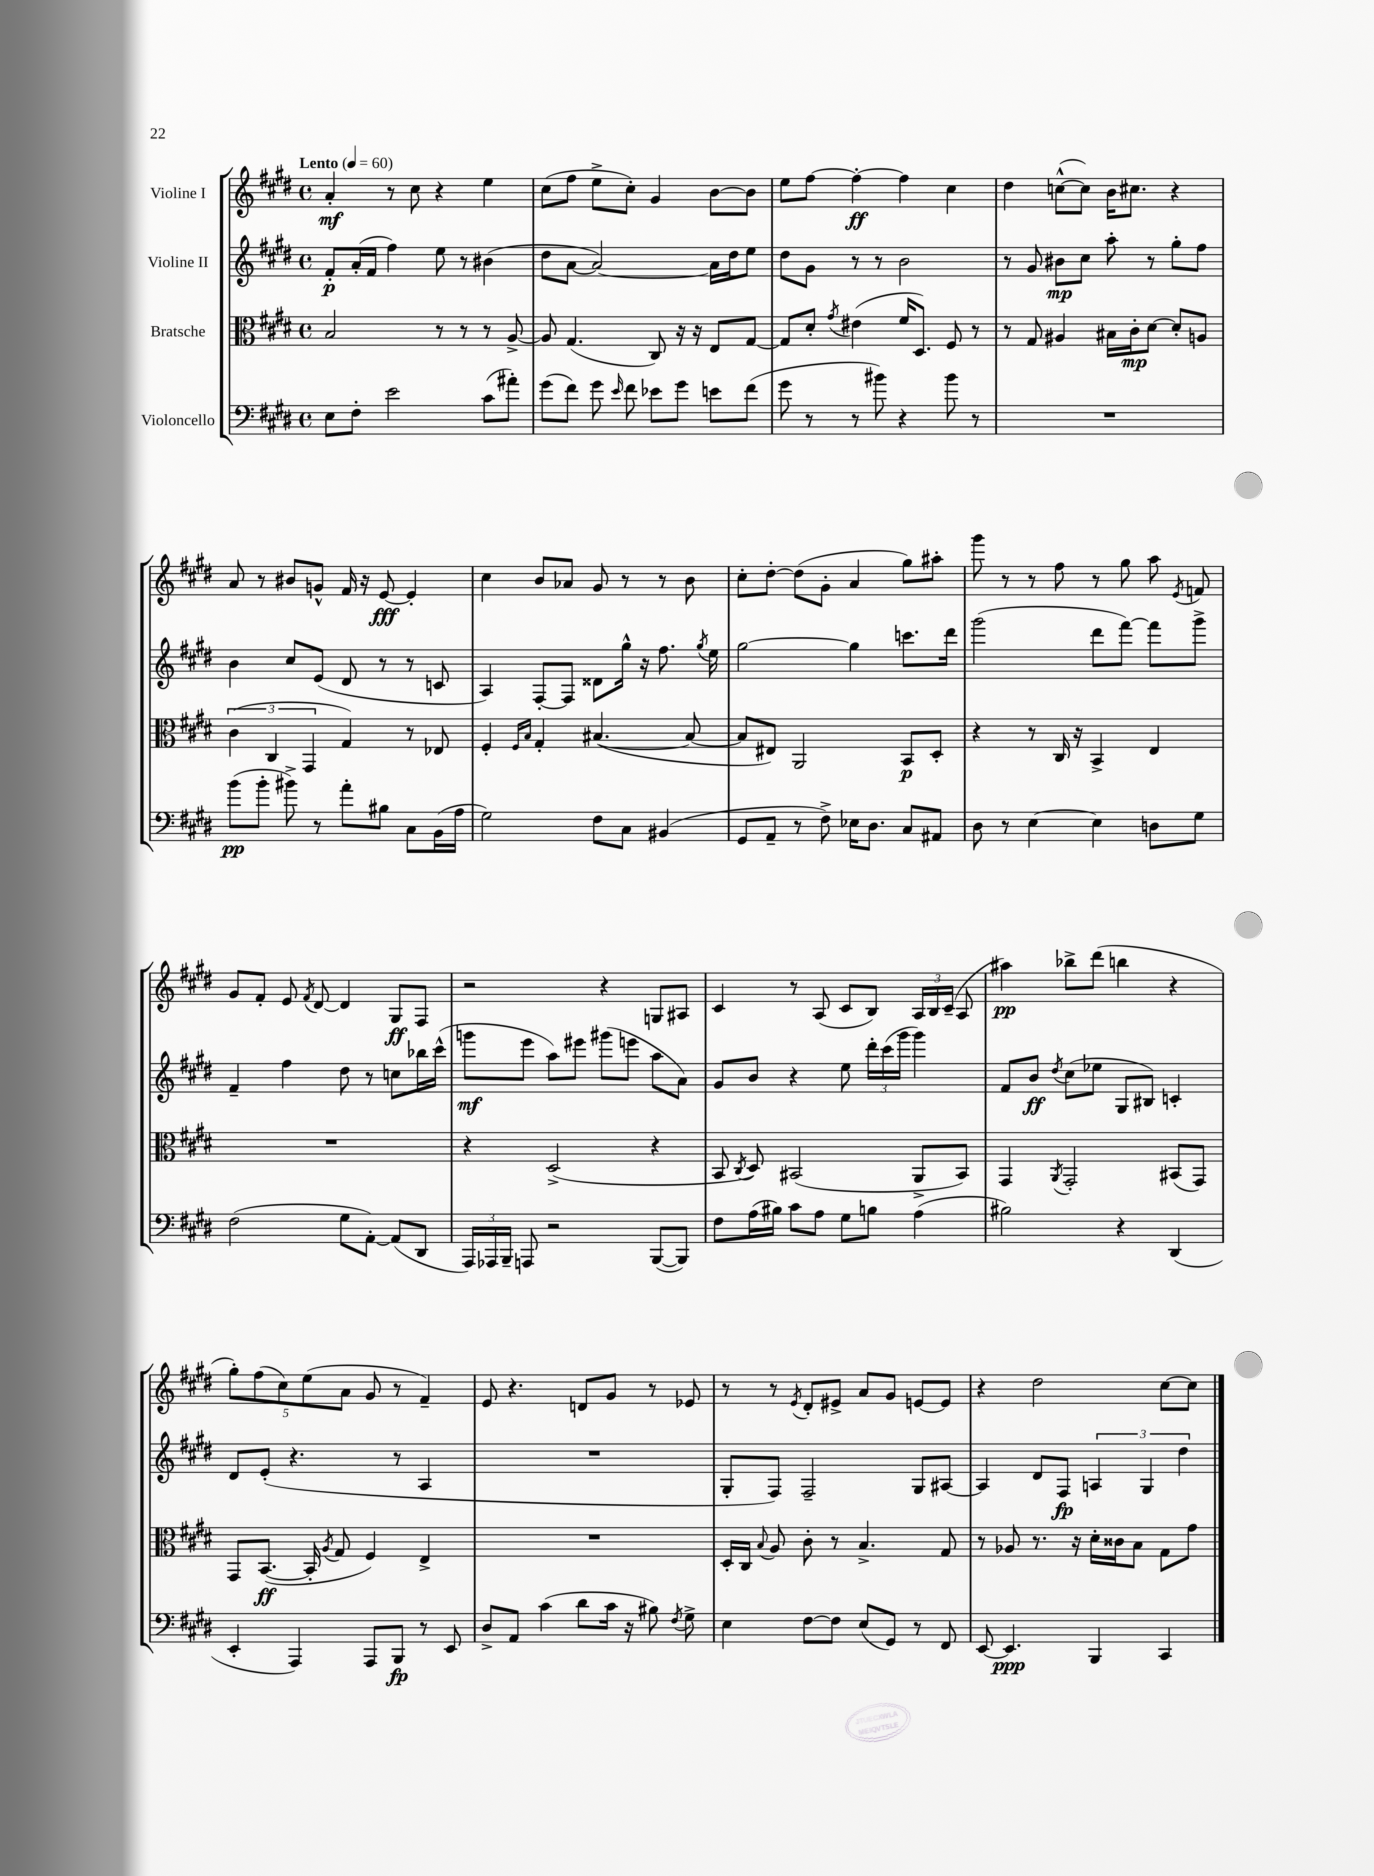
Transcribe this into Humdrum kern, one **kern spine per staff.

**kern	**kern	**kern	**kern
*staff4	*staff3	*staff2	*staff1
*clefF4	*clefC3	*clefG2	*clefG2
*k[f#c#g#d#]	*k[f#c#g#d#]	*k[f#c#g#d#]	*k[f#c#g#d#]
*M4/4	*M4/4	*M4/4	*M4/4
*met(c)	*met(c)	*met(c)	*met(c)
*MM60	*MM60	*MM60	*MM60
8E	2B	8f#'	4a'
8F#'	.	(16a'	.
.	.	16f#	.
2e	.	4ff#)	8r
.	.	.	8cc#
.	8r	8ee	4r
.	8r	8r	.
(8c#	8r	(4b#	4ee
8a#')	[8A^	.	.
=	=	=	=
(8g#	8A]	8dd#	(8cc#
8f#)	(4.G#	[8a	8ff#
8g#	.	2a_)	8ee^
16qqe	.	.	.
8f#	.	.	8cc#')
8e-	8C#)	.	4g#
8g#	16r	.	.
.	16r	.	.
8e	8E	16a]	[8b
.	.	16dd#	.
(8f#	[8G#	8ee	8b]
=	=	=	=
8g#	8G#]	8dd#	8ee
8r	8d#'	8g#	[8ff#
.	8qg#	.	.
8r	(4e#	8r	4ff#'_
8b#)	.	8r	.
4r	16f#	2b	4ff#]
.	8.D#)	.	.
8b#	8F#	.	4cc#
8r	8r	.	.
=	=	=	=
1r	8r	8r	4dd#
.	8G#	8g#	.
.	4A#	8b#	([8cc^^
.	.	8cc#	8cc])
.	16B#	8aa'	16b
.	16c#'	.	8.cc#
.	[8d#	8r	.
.	8d#']	8gg#'	4r
.	8A	8ff#	.
=	=	=	=
(8b	(6c#	4b	8a
8b'	.	.	8r
.	6C#	.	.
8b#^)	.	8cc#	8b#
.	6GG#	.	.
8r	.	(8e	8g^^
8a'	4G#)	8d#	16f#
.	.	.	16r
8B#	.	8r	[8e
8C#	8r	8r	4e']
(16BB	8E-	8c	.
16A	.	.	.
=	=	=	=
2G#)	4F#'	4A)	4cc#
.	16qqF#	.	.
.	16qqB	.	.
.	4G#'	[8F#'	8b
.	.	8F#]	8a-
8F#	([4.B#	8d##	8g#
8C#	.	16gg#^^	8r
.	.	16r	.
(4BB#	.	8.ff#	8r
.	8B#_	.	8b
.	.	8qgg#	.
.	.	16ee	.
=	=	=	=
8GG#	8B#]	[2gg#	8cc#'
8AA~	8E#)	.	[8dd#'
8r	2AA	.	(8dd#]
8F#^)	.	.	8g#'
16E-	.	4gg#]	4a
8.D#	.	.	.
8C#	8BB	8.ccc	8gg#)
8AA#	8D#'	.	8aa#'
.	.	16ddd#	.
=	=	=	=
8D#	4r	(2ggg#	8ggg#
8r	.	.	8r
[4E	8r	.	8r
.	16C#	.	8ff#
.	16r	.	.
4E]	4BB^	8ddd#	8r
.	.	[8fff#)	8gg#
8D	4E	8fff#]	8aa
.	.	.	8qe
8G#	.	8ggg#^	8f
=	=	=	=
(2F#	1r	4f#~	8g#
.	.	.	8f#'
.	.	4ff#	8e
.	.	.	8qf#
.	.	.	[8d#
8G#	.	8dd#	4d#]
[8AA')	.	8r	.
(8AA]	.	8cc	8G#
8DD#	.	16bb-	8F#
.	.	(16ccc#^^	.
=	=	=	=
24AAA)	4r	8ggg	2r
24AAA-	.	.	.
24BBB~	.	.	.
8AAA	.	8eee	.
2r	(2D#^	8aa)	.
.	.	8eee#	.
.	.	(8ggg#	4r
.	.	8eee	.
([8BBB	4r	8aa	8G
8BBB])	.	8a)	8A#
=	=	=	=
8F#	8BB	8g#	4c#
.	8qC#	.	.
(16A	8D#)	8b	.
16B#)	.	.	.
8c#	(2BB#	4r	8r
8A	.	.	(8A
8G#	.	8ee	8c#
8B	.	24ddd#'	8B)
.	.	(24ccc#	.
.	.	24ggg#	.
(4A	8AA^	4ggg#)	24A
.	.	.	24B
.	.	.	(24c#~
.	8BB#)	.	8A
=	=	=	=
2B#)	4GG#	8f#	4aa#)
.	.	8b	.
.	8qAA	8qdd#	.
.	2GG#'	(8cc#	8bb-^
.	.	8ee-	(8ddd#
4r	.	8G#	4bb
.	.	8B#)	.
(4DD#	(8BB#	4c'	4r
.	8GG#)	.	.
=	=	=	=
4EE'	8GG#	8d#	10gg#')
.	.	.	(10ff#
.	([8.BB	(8e'	.
.	.	.	10cc#)
4AAA)	.	4.r	.
.	.	.	(10ee
.	16BB']	.	.
.	8qA	.	.
.	8G#	.	.
.	.	.	10a
8AAA	4F#)	.	8g#
8BBB	.	8r	8r
8r	4E^	4A	4f#~)
8EE	.	.	.
=	=	=	=
8D#^	1r	1r	8e
8AA	.	.	4.r
(4c#	.	.	.
8d#	.	.	8d
16c#	.	.	8g#
16r	.	.	.
8B#)	.	.	8r
8qF#	.	.	.
8G#^	.	.	8e-
=	=	=	=
4E	16D#'	8G#'	8r
.	16C#	.	.
.	8qqB	.	.
.	8A	8F#)	8r
.	.	.	8qe
[8F#	8c#'	2F#~	8d#'
8F#]	8r	.	8e#^
(8E	4.B^	.	8a
8GG#)	.	.	8g#
8r	.	8G#	[8e
8FF#	8G#	[8A#	8e]
=	=	=	=
[8EE	8r	4A#]	4r
4.EE]	8A-	.	.
.	8.r	8d#	2dd#
.	.	8F#	.
.	16r	.	.
4BBB	16d#'	6A	.
.	16c##	.	.
.	8B	.	.
.	.	6G#	.
4CC#	8G#	.	[8cc#
.	.	6dd#	.
.	8g#	.	8cc#]
==	==	==	==
*-	*-	*-	*-
